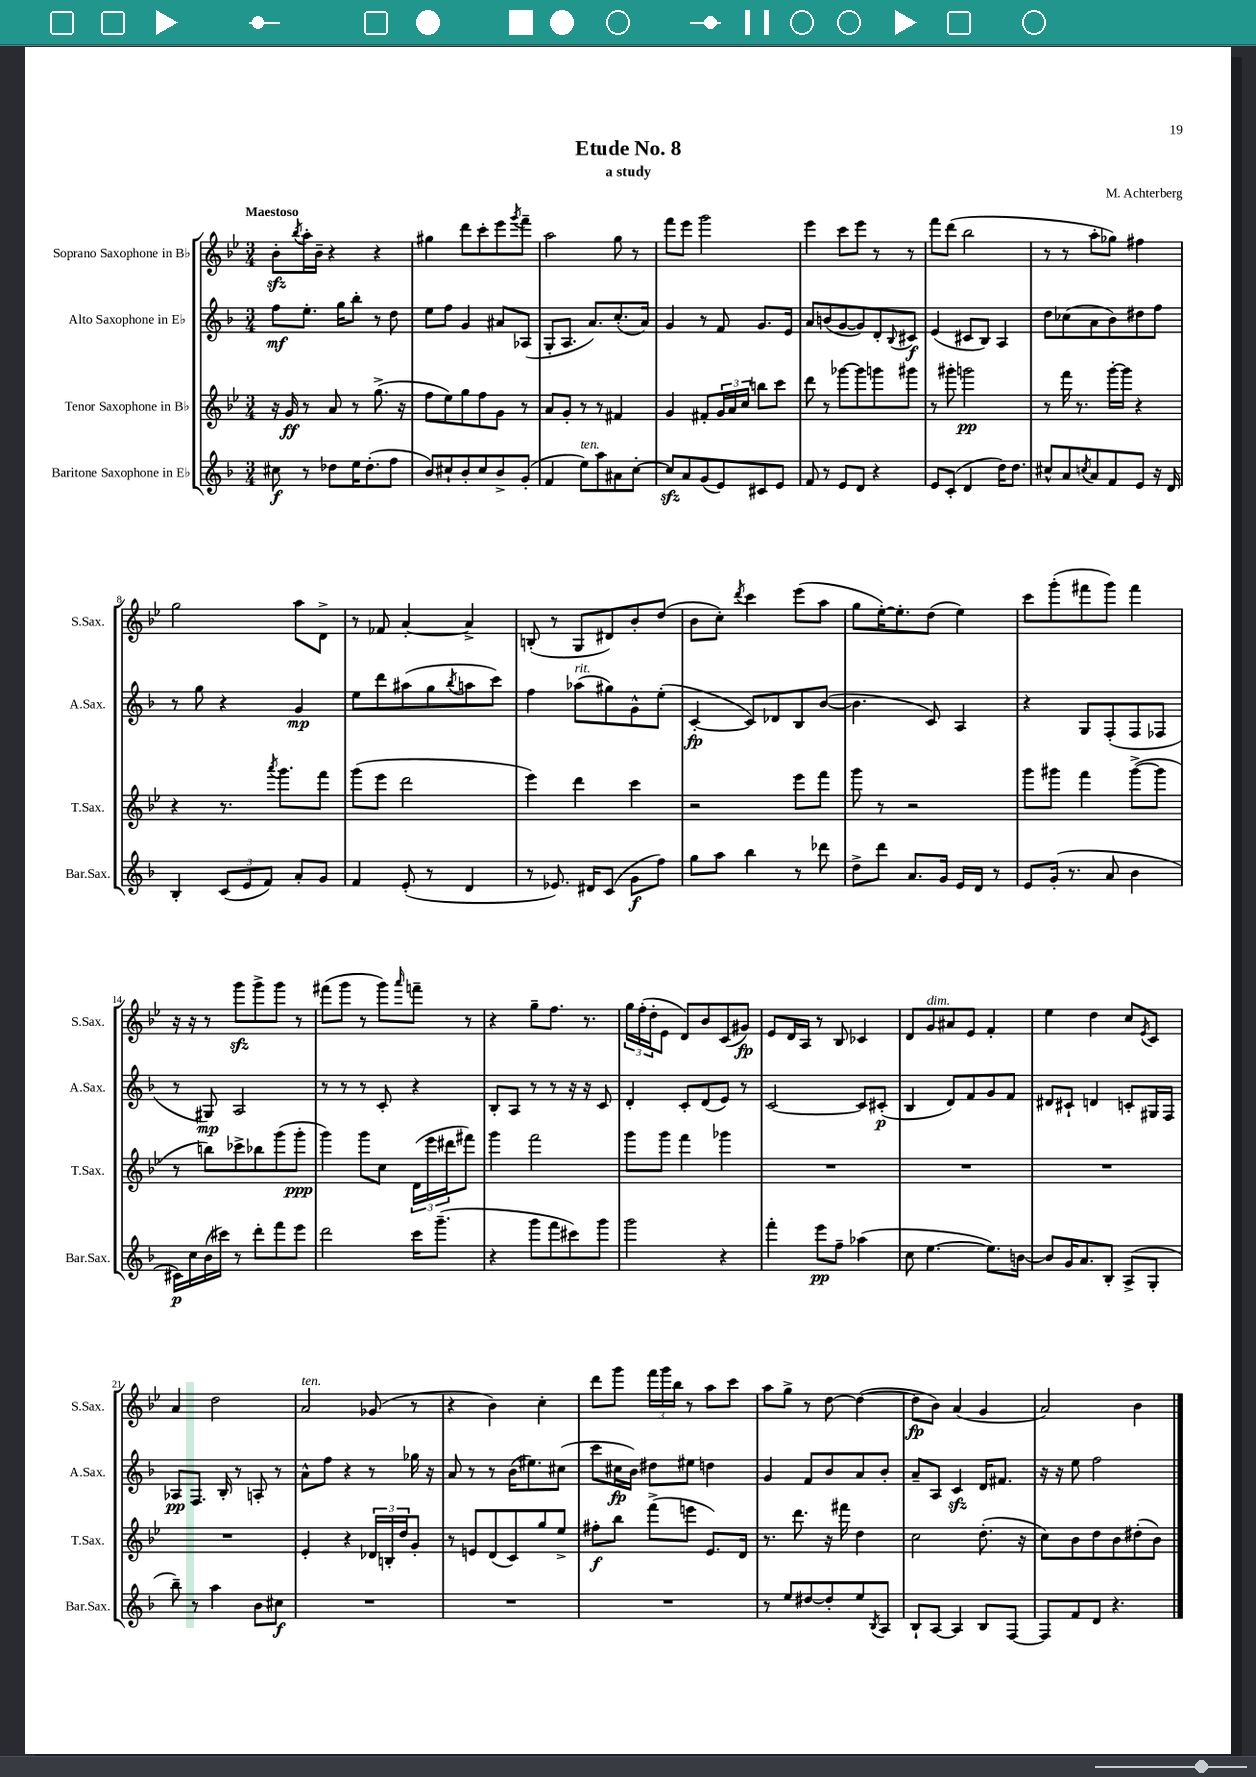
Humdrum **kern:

**kern	**kern	**kern	**kern
*staff4	*staff3	*staff2	*staff1
*clefG2	*clefG2	*clefG2	*clefG2
*k[b-]	*k[b-e-]	*k[b-]	*k[b-e-]
*M3/4	*M3/4	*M3/4	*M3/4
8cc#	16r	8ff	8b-'
.	16g	.	.
.	.	.	8qbb-
8r	8r	8.ee'	16aa'
.	.	.	16b-~
8dd-	8a	.	4r
.	.	16gg	.
16ee	8r	8bb-'	.
(8.dd-'	.	.	.
.	(8.gg^	8r	4r
8ff	.	8dd	.
.	16r	.	.
=	=	=	=
8b-)	8ff	8ee	4gg#
8cc#`	8ee-)	8ff	.
8b-'	8gg	4g	8ddd
8cc#	8ff	.	8ccc'
8b-^	8g	8a#	8eee-
.	.	.	8qggg
(8g'	8r	(8A-	8fff~
=	=	=	=
4f	8a	8G'	2aa
.	8g'	8.A	.
8ee)	8r	.	.
.	.	8.a)	.
8aa	8r	.	.
8a#	4f#	(8.cc'	8gg
[8cc'	.	.	8r
.	.	16a)	.
=	=	=	=
8cc]	4g	4g	8fff
8a	.	.	8eee-
(8g	8f#'	8r	2ggg
8e)	24g	8f	.
.	24a	.	.
.	24cc	.	.
8c#	8bb	8.g	.
8e	8ccc	.	.
.	.	16e	.
=	=	=	=
8f	8ddd	8a	4eee-
8r	8r	(8b	.
8e	[8ggg-	[8g	8ccc
8d	8ggg-]	8g])	8eee-
4r	8ggg	8d'	8r
.	.	8qqB-	.
.	8ggg#	8c#	8r
=	=	=	=
8e	8r	(4e	8fff
(8c'	8ggg#'	.	(8ddd
4d	2ggg	8c#	2bb-
.	.	8B-)	.
16dd)	.	4A	.
8.dd	.	.	.
=	=	=	=
8cc#^^	8r	8dd	8r
8a	16fff	(8cc-	8r
.	8.r	.	.
8qcc	.	.	.
8a	.	8a	8aa'
8f	[16ggg'	8b-)	8gg-)
.	16ggg]	.	.
8e	4r	8dd#	4ff#
16r	.	8ff	.
16d	.	.	.
=	=	=	=
4B-'	4r	8r	2gg
.	.	8gg	.
(12c	8.r	4r	.
12e	.	.	.
12f)	.	.	.
.	8qaaa	.	.
.	8.ggg	.	.
8a'	.	4g	8aa
8g	8fff	.	8d^
=	=	=	=
4f	(8ggg	8ee	8r
.	8eee-	8ddd	8f-
(8e'	2ddd	(8aa#	[4a'
8r	.	8gg	.
.	.	8qbb-	.
4d	.	8aa	4a^]
.	.	8ccc)	.
=	=	=	=
8r	4eee-)	4ff	(8B'
8.e-)	.	.	8r
.	4ddd	(8aa-	8G
16d#	.	.	.
(8c	.	8gg#)	8d#)
8g	4ccc	8g^^	8b-'
8ff)	.	(8ee'	(8dd
=	=	=	=
8gg	2r	[4c'	8b-
8aa	.	.	8cc')
.	.	.	8qddd
4bb-	.	8c])	4ccc
.	.	8d-	.
8r	8eee-	8B-	(8eee-
8ddd-	8fff	([8b-	8aa
=	=	=	=
8dd^	8ggg	4.b-]	8gg
8ddd	8r	.	[16ee-')
.	.	.	8.ee-']
8.a	2r	.	.
.	.	8c)	(8dd
16g	.	.	.
16e	.	4A	4ee-)
16d	.	.	.
8r	.	.	.
=	=	=	=
8e	8ggg	4r	8ccc
(16g'	8ggg#	.	(8ggg'
8.r	.	.	.
.	4fff	8G	8fff#
8a	.	(8F'	8ggg)
4b-	([8ggg#^	8F	4fff#
.	8ggg#]	8F-	.
=	=	=	=
16c#)	8r	8r	16r
16cc	.	.	16r
(16b-	8bb)	8G#)	8r
16ccc#)	.	.	.
8r	8ccc-^	2A	8ggg
8ddd'	8bb-	.	8ggg^
8fff	(8ggg	.	8ggg
8eee	8ggg'	.	8r
=	=	=	=
2ddd	4ggg)	8r	(8fff#
.	.	8r	8ggg
.	8ggg	8r	8r
.	8cc	8c'	8ggg)
.	.	.	16qqaaa
16ccc	(24d	4r	8fff~
.	24eee-	.	.
(8.ggg~	.	.	.
.	24ddd#	.	.
.	8fff#)	.	8r
=	=	=	=
4r	4ggg	8B-'	4r
.	.	8A	.
8ggg	2fff	8r	8gg~
8fff	.	8r	8.ff
8ccc#)	.	16r	.
.	.	16r	8.r
8ggg	.	8c	.
=	=	=	=
2ggg	8ggg	4d'	24gg
.	.	.	(24ff'
.	.	.	24dd'
.	8ggg	.	8e-
.	4fff	8c'	8d)
.	.	(8d	8b-
4r	4ggg-	8e)	(8c
.	.	8r	8g#)
=	=	=	=
4fff'	2.r	[2c	8e-
.	.	.	16d
.	.	.	16A
8eee	.	.	8r
8ff~	.	.	8B-
(4aa-	.	8c]	4c-
.	.	(8c#'	.
=	=	=	=
8cc	2.r	4B-	8d
[4.ee	.	.	8g
.	.	8d)	8a#
.	.	8f	8e-
8.ee])	.	8g	4f'
.	.	8f	.
[16b	.	.	.
=	=	=	=
8b]	2.r	8d#	4ee-
16g	.	8c#`	.
8.a	.	.	.
.	.	4d	4dd
8B-'	.	.	.
(8A^	.	8c'	8cc
.	.	.	8qe-
8G'	.	16G#	8c
.	.	16F	.
=	=	=	=
8bb-~)	2.r	8A-	4a
8r	.	8.F	.
4aa	.	.	2dd
.	.	16B-'	.
.	.	8r	.
8b-	.	8A'	.
8cc#	.	8r	.
=	=	=	=
2.r	4e-'	8a^^	2a
.	.	8ff	.
.	4r	4r	.
.	24d-	8r	(8g-
.	24B'	.	.
.	24dd	.	.
.	8g'	16gg-	8r
.	.	16r	.
=	=	=	=
2.r	8r	8a	4r
.	8e	8r	.
.	(8d	8r	4b-)
.	8c)	(16b-	.
.	.	8.ee#)	.
.	8gg	.	4cc'
.	8ee-^	(8cc#	.
=	=	=	=
2.r	8ff#'	8ccc	8ddd
.	8bb-	16cc#	8ggg
.	.	16b-)	.
.	(8fff^	8dd#	24fff
.	.	.	24ggg
.	.	.	24bb-
.	8eee	8ee#	8r
.	8.e-)	4dd	8aa
.	.	.	8ccc
.	16d	.	.
=	=	=	=
8r	8.r	4g	8aa
8ee	.	.	8gg^
.	8.ddd	.	.
[8dd#	.	8f	8r
8dd#']	16r	8b-	[8dd
.	16fff#	.	.
8ee	4dd	8a	(4dd_
8qB-	.	.	.
8A	.	8b-'	.
=	=	=	=
8B-`	2cc	8a~	8dd]
[8A	.	8A	8b-)
4A]	.	4c	(4a
8B-	(8.dd'	16d	4g
.	.	8.f#	.
[8F	.	.	.
.	16r	.	.
=	=	=	=
8F]	8cc)	16r	2a)
.	.	16r	.
8f	8b-	8ee	.
8d	8dd	2ff	.
4.r	8b-	.	.
.	(8dd#'	.	4b-
.	8b-)	.	.
==	==	==	==
*-	*-	*-	*-
